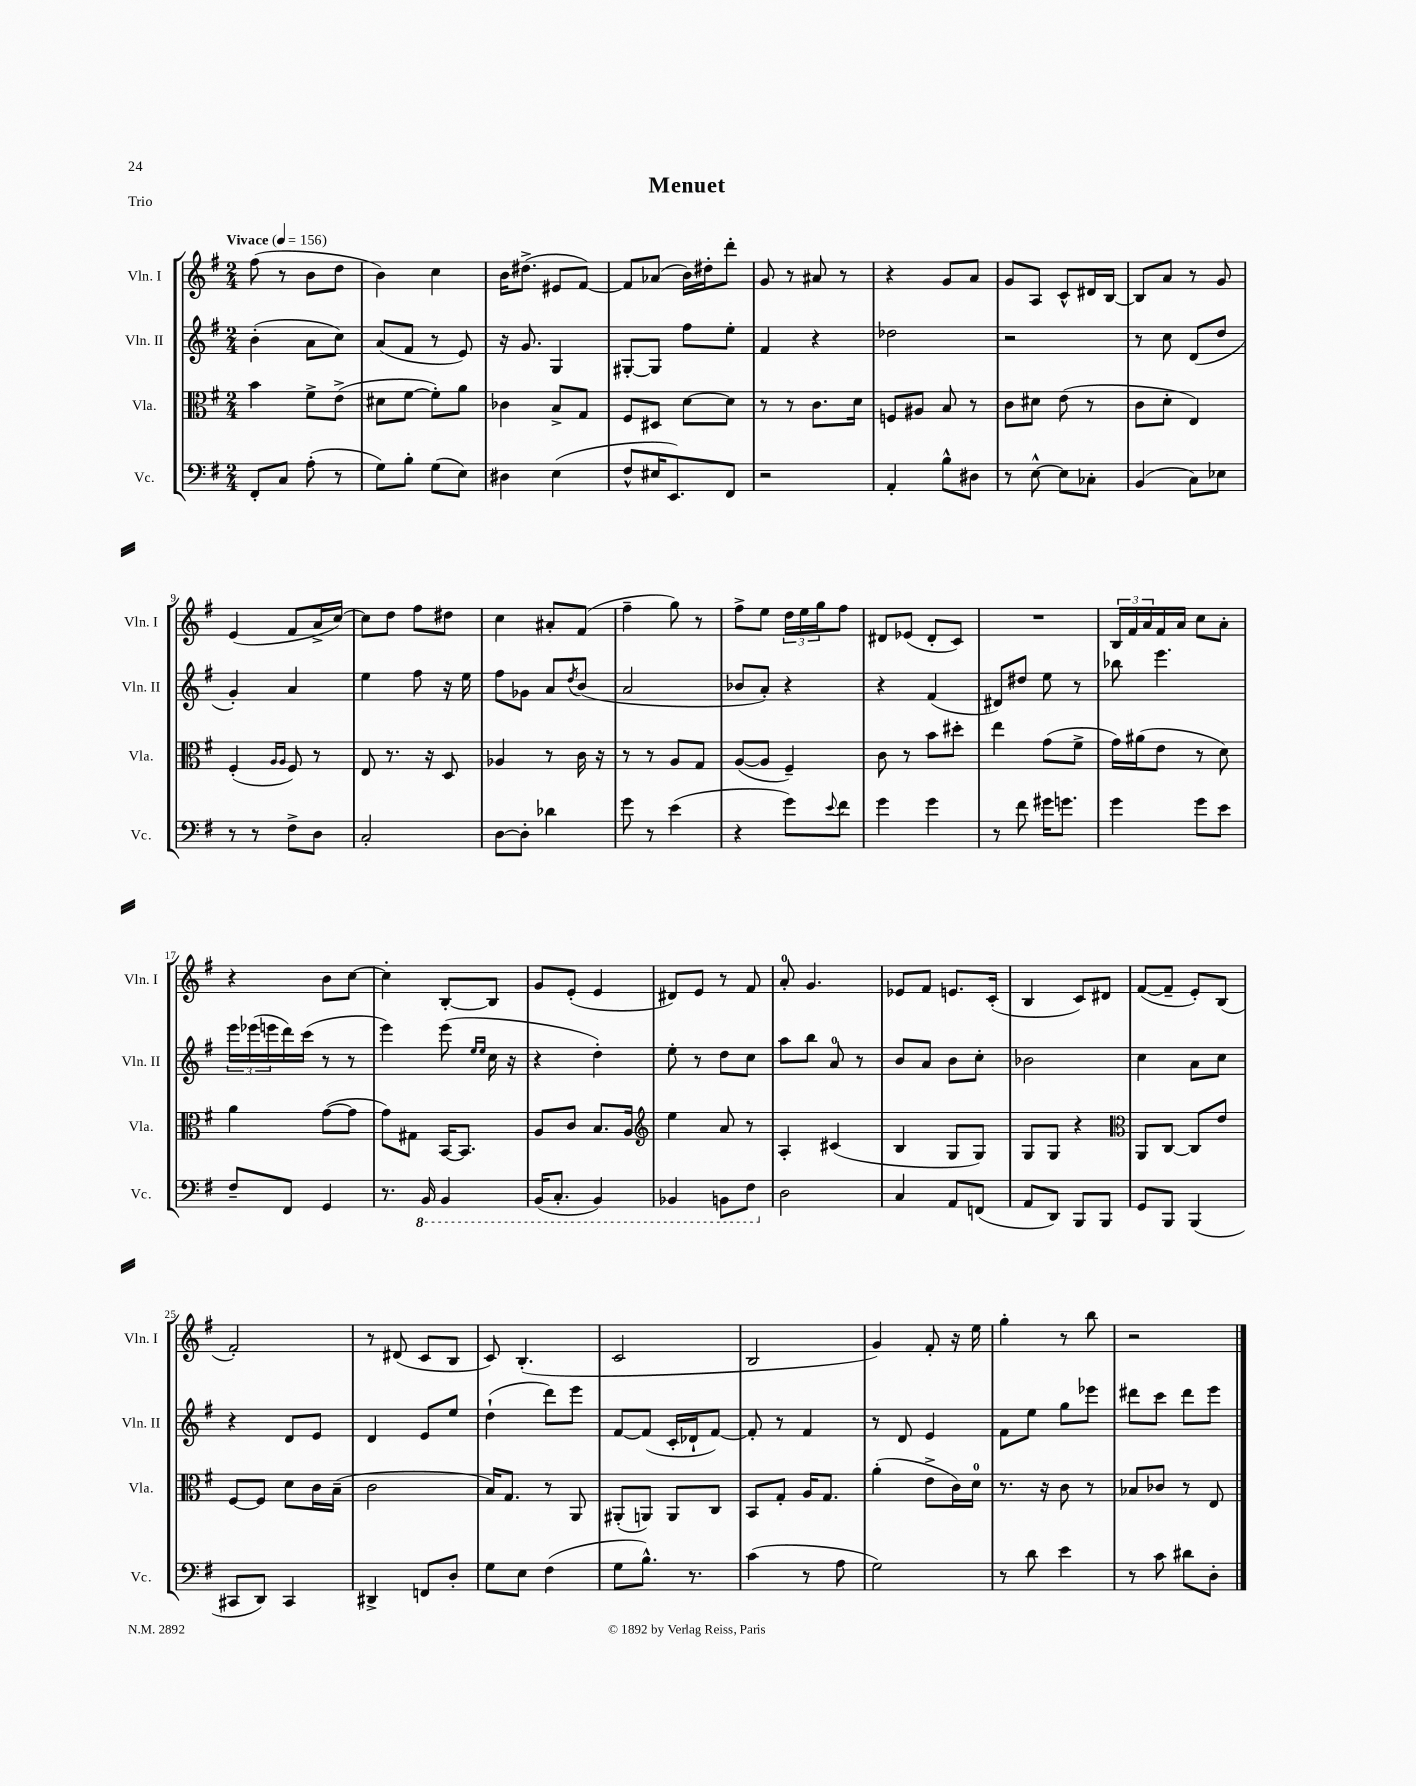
\header { title = "Menuet" piece = "Trio" }
<<
\new StaffGroup <<
\new Staff = "s0" \with { instrumentName = "Vln. I" shortInstrumentName = "Vln. I" } {
    \clef treble \key g \major \numericTimeSignature \time 2/4 \tempo "Vivace" 4 = 156
    fis''8( r8 b'8 d''8 |
    b'4) c''4 |
    b'16 dis''8.->( eis'8 fis'8~) |
    fis'8 aes'8( b'16) dis''16-. d'''8-. |
    g'8 r8 ais'8 r8 |
    r4 g'8 a'8 |
    g'8 a8 c'8-^ dis'16 b16~ |
    b8 a'8 r8 g'8 |
    e'4( fis'8 a'16-> c''16~) |
    c''8 d''8 fis''8 dis''8 |
    c''4 ais'8-. fis'8( |
    fis''4-- g''8) r8 |
    fis''8-> e''8 \tuplet 3/2 { d''16 e''16 g''16 } fis''8 |
    dis'8 ees'8( dis'8-. c'8) |
    R2 |
    \tuplet 3/2 { b16 fis'16 a'16 } fis'16 a'16 c''8 a'8-. |
    r4 b'8 c''8~ |
    c''4-. b8~-. b8 |
    g'8 e'8-.( e'4 |
    dis'8) e'8 r8 fis'8 |
    a'8-0-. g'4. |
    ees'8 fis'8 e'8. c'16-.( |
    b4 c'8) dis'8 |
    fis'8~( fis'8-- e'8-.) b8( |
    fis'2-.) |
    r8 dis'8( c'8 b8 |
    c'8) b4.-.( |
    c'2 |
    b2 |
    g'4) fis'8-. r16 e''16 |
    g''4-. r8 b''8 |
    r2 \bar "|." |
}
\new Staff = "s1" \with { instrumentName = "Vln. II" shortInstrumentName = "Vln. II" } {
    \clef treble \key g \major \numericTimeSignature \time 2/4
    b'4-.( a'8 c''8) |
    a'8( fis'8 r8 e'8) |
    r16 g'8. g4 |
    gis8~-. gis8 fis''8 e''8-. |
    fis'4 r4 |
    des''2 |
    r2 |
    r8 c''8 d'8( d''8 |
    g'4-.) a'4 |
    e''4 fis''8 r16 e''16 |
    fis''8 ges'8 a'8 \acciaccatura { d''8 } b'8( |
    a'2 |
    bes'8 a'8-.) r4 |
    r4 fis'4( |
    dis'8) dis''8 e''8 r8 |
    bes''8 e'''4. |
    \tuplet 3/2 { e'''16 ees'''16( e'''16 } d'''16) c'''16( r8 r8 |
    e'''4) e'''8( \grace { e''16 e''16 } c''16 r16 |
    r4 d''4-.) |
    e''8-. r8 d''8 c''8 |
    a''8 b''8 a'8-0 r8 |
    b'8 a'8 b'8 c''8-. |
    bes'2 |
    c''4 a'8 c''8 |
    r4 d'8 e'8 |
    d'4 e'8 e''8 |
    d''4-!( d'''8) e'''8 |
    fis'8~ fis'8( c'16-. des'16-! fis'8~) |
    fis'8-. r8 fis'4 |
    r8 d'8 e'4 |
    fis'8 e''8 g''8 ees'''8 |
    dis'''8 c'''8 dis'''8 e'''8 \bar "|." |
}
\new Staff = "s2" \with { instrumentName = "Vla." shortInstrumentName = "Vla." } {
    \clef alto \key g \major \numericTimeSignature \time 2/4
    b'4 fis'8-> e'8->( |
    dis'8 fis'8~ fis'8-.) a'8 |
    ces'4 b8-> g8 |
    fis8 dis8 d'8~ d'8 |
    r8 r8 c'8. d'16 |
    f8 ais8 b8 r8 |
    c'8 dis'8 e'8( r8 |
    c'8 d'8-. e4) |
    fis4-.( \grace { a16 a16 } fis8) r8 |
    e8 r8. r16 d8 |
    aes4 r8 c'16 r16 |
    r8 r8 a8 g8 |
    a8~( a8 fis4--) |
    c'8 r8 b'8 dis''8-. |
    e''4 g'8( fis'8-> |
    g'16) ais'16( e'8 r8 d'8) |
    a'4 g'8~( g'8 |
    g'8) gis8 b,16~ b,8. |
    a8 c'8 b8. a16 |
    \clef treble e''4 a'8 r8 |
    a4-. cis'4( |
    b4 g8 g8) |
    g8 g8 r4 |
    \clef alto a,8 c8~ c8 e'8 |
    fis8~ fis8 d'8 c'16 b16--( |
    c'2 |
    b16) g8. r8 a,8 |
    ais,8-.( a,8) a,8 c8 |
    b,8 g8-. a16 g8. |
    a'4-.( e'8-> c'16) d'16-0 |
    r8. r16 c'8 r8 |
    bes8 ces'8 r8 e8 \bar "|." |
}
\new Staff = "s3" \with { instrumentName = "Vc." shortInstrumentName = "Vc." } {
    \clef bass \key g \major \numericTimeSignature \time 2/4
    fis,8-. c8 a8-.( r8 |
    g8) b8-. g8( e8) |
    dis4 e4( |
    fis8-^ eis16 e,8.) fis,8 |
    r2 |
    a,4-. b8-^ dis8 |
    r8 e8~-^ e8 ces8-. |
    b,4( c8) ees8 |
    r8 r8 fis8-> d8 |
    c2-. |
    d8~ d8-. des'4 |
    g'8 r8 e'4( |
    r4 g'8) \appoggiatura { e'8 } fis'8 |
    g'4 g'4 |
    r8 fis'8 gis'16 g'8. |
    g'4 g'8 e'8 |
    fis8-- fis,8 g,4 |
    r8. \ottava #-1 b,,16 b,,4 |
    b,,16( c,8.-. b,,4) |
    bes,,4 b,,8 fis,8 \ottava #0 |
    d2 |
    c4 a,8 f,8( |
    a,8 d,8) b,,8 b,,8 |
    g,8 b,,8 b,,4( |
    cis,8 d,8) cis,4 |
    dis,4-> f,8 d8-. |
    g8 e8 fis4( |
    g8 b8.-^) r8. |
    c'4( r8 a8 |
    g2) |
    r8 d'8 e'4 |
    r8 c'8 dis'8 d8-. \bar "|." |
}
>>
>>
